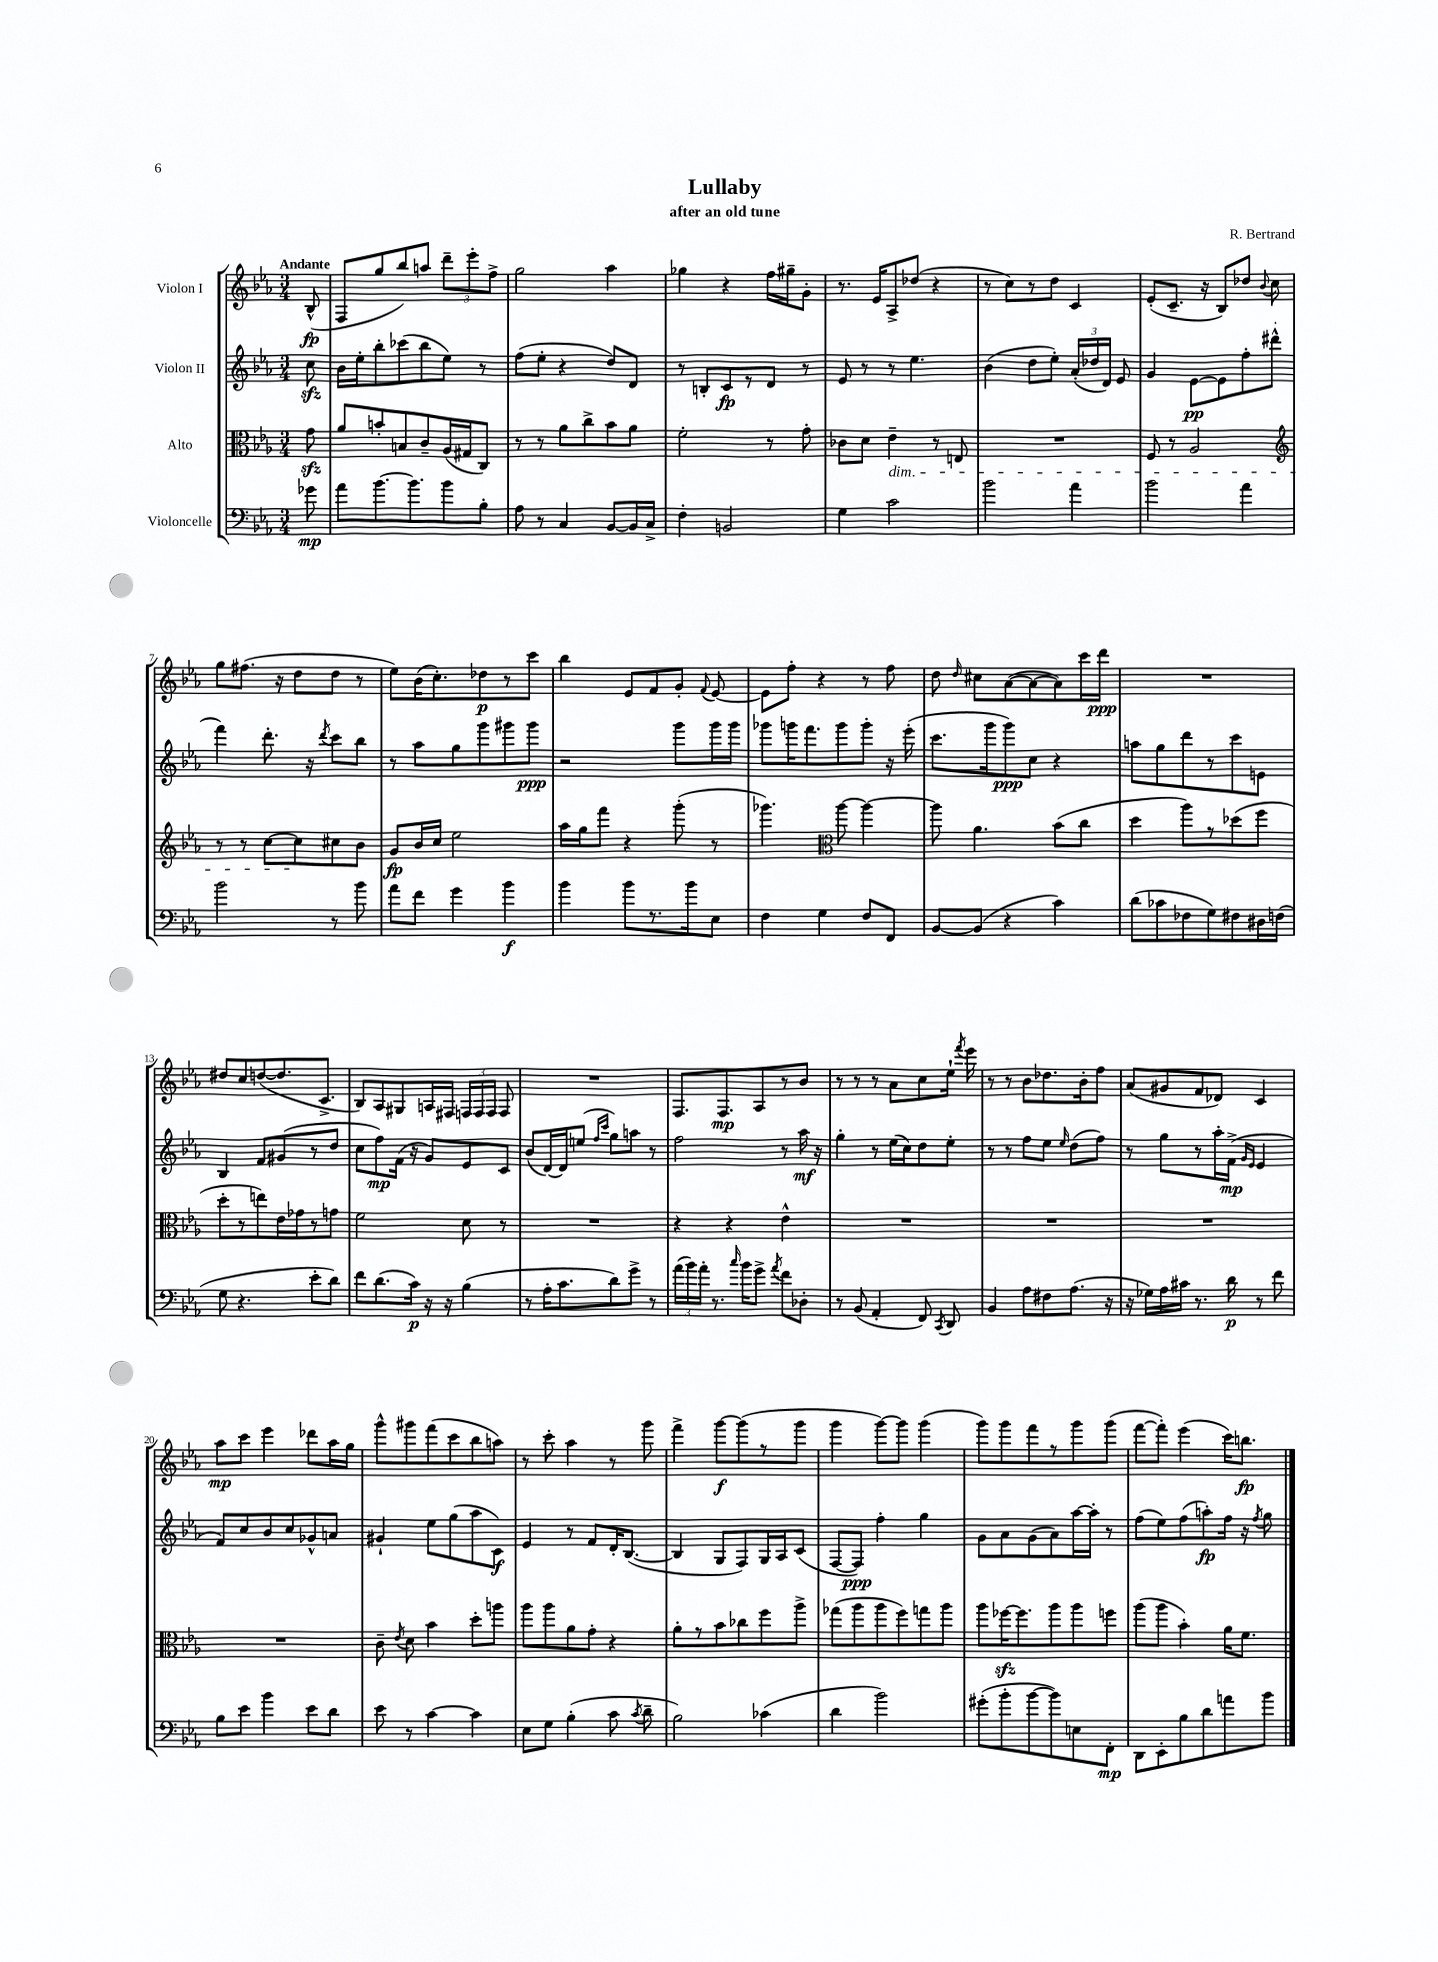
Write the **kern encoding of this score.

**kern	**kern	**kern	**kern
*staff4	*staff3	*staff2	*staff1
*clefF4	*clefC3	*clefG2	*clefG2
*k[b-e-a-]	*k[b-e-a-]	*k[b-e-a-]	*k[b-e-a-]
*M3/4	*M3/4	*M3/4	*M3/4
8g-	8g	8cc	(8B-^^
=	=	=	=
8a-	8a-	16b-	8F
.	.	16ee-'	.
[8.b-	8b'	8bb-'	8gg
.	8B	(8ccc-	8bb-)
8.b-]	.	.	.
.	8c~	8bb-	8aa
8b-	(16A-	8ee-)	12ddd~
.	16G#	.	.
.	.	.	12eee-'
8B-'	8C)	8r	.
.	.	.	12ff^
=	=	=	=
8A-	8r	(8ff	2gg
8r	8r	8ee-'	.
4C	8a-	4r	.
.	8cc^	.	.
[8BB-	8b-	8dd)	4aa-
16BB-]	8a-	8d	.
16C^	.	.	.
=	=	=	=
4F'	2f'	8r	4gg-
.	.	8B'	.
2BB	.	8c	4r
.	.	8r	.
.	8r	8d	16ff
.	.	.	16gg#~
.	8g'	8r	8g'
=	=	=	=
4G	8c-	8e-	8.r
.	8d	8r	.
.	.	.	16e-
2c	4e-~	8r	8A-^
.	.	4.ee-	(8dd-
.	8r	.	4r
.	8E	.	.
=	=	=	=
2b-	2.r	(4b-	8r
.	.	.	8cc)
.	.	8dd	8r
.	.	8ee-')	8dd
4a-	.	(24a-'	4c
.	.	24dd-	.
.	.	24d)	.
.	.	8e-	.
=	=	=	=
2b-	8F	4g	(8e-'
.	8r	.	8.c~
.	2A-	[8e-	.
.	.	.	16r
.	.	8e-]	8B-)
4a-	.	8ff'	8dd-
.	.	.	8qqb-
.	.	(8ddd#^^	8cc
=	=	=	=
*	*clefG2	*	*
2b-	8r	4fff)	8gg
.	8r	.	(8.ff#
.	[8cc	8.ddd'	.
.	.	.	16r
.	8cc]	.	8dd
.	.	16r	.
.	.	8qddd	.
8r	8cc#	8ccc	8dd
8b-	8b-	8bb-	8r
=	=	=	=
8a-	8g	8r	8ee-)
8f	16b-	8aa-	(16b-
.	16cc	.	8.cc')
4g	2ee-	8gg	.
.	.	8ggg	8dd-
4b-	.	8ggg#	8r
.	.	8ggg#	8ccc
=	=	=	=
4b-	16aa-	2r	4bb-
.	16gg	.	.
.	8fff	.	.
8b-	4r	.	8e-
8.r	.	.	8f
.	(8ggg'	8ggg	8g'
16b-	.	.	.
.	.	.	8qqf
8E-	8r	16ggg	[8e-
.	.	16ggg	.
=	=	=	=
4F	4.ggg-)	8ggg-	8e-]
.	.	16ggg	8ff'
.	.	8.fff	.
4G	.	.	4r
*	*clefC3	*	*
.	[8aa-	8ggg	.
8F	4aa-_	8ggg'	8r
8FF	.	16r	8ff
.	.	(16eee-'	.
=	=	=	=
[8BB-	8aa-]	8.ccc	8dd
.	.	.	16qqdd
(8BB-]	4.a-	.	8cc#
.	.	16ggg	.
4r	.	8ggg)	([8a-
.	.	8cc	8a-_
4c)	(8b-	4r	8a-])
.	8cc	.	16ccc
.	.	.	16ddd
=	=	=	=
(8d	4dd	8aa	2.r
8c-	.	8gg	.
8F-	8aa-)	8ddd	.
8G)	8r	8r	.
8F#	(8dd-	8ccc	.
16D#	8ff	8e	.
(16F	.	.	.
=	=	=	=
8G	8dd'	4B-	8dd#
4.r	8r	.	8cc
.	8ee)	8f	([8dd
.	16e-	(8g#	8.dd]
.	16g-	.	.
8e-'	8r	8r	.
.	.	.	8.c^
8d)	8g	8dd	.
=	=	=	=
8f	2f	8cc	8B-)
(8.d	.	8ff)	8A-
.	.	(16f	8G#
16c)	.	16r	.
16r	.	8g)	16A
16r	.	.	16F#
(4B-	8d	8e-	24F
.	.	.	24F
.	.	.	24F
.	8r	8c	8F
=	=	=	=
8r	2.r	(8b-	2.r
16A-'	.	[16d)	.
8.c	.	16d]	.
.	.	(8ee	.
.	.	16qqff	.
.	.	16qqccc	.
8d)	.	8gg)	.
8g^	.	8aa	.
8r	.	8r	.
=	=	=	=
(24a-	4r	2ff	8.F
24b-)	.	.	.
24a-'	.	.	.
8.r	.	.	.
.	.	.	8.F
.	4r	.	.
16qqcc	.	.	.
16b-	.	.	.
8g^	.	.	8A-
8qa-	.	.	.
8f	4e-^^	8r	8r
8D-'	.	16aa-	8b-
.	.	16r	.
=	=	=	=
8r	2.r	4gg'	8r
(8BB-	.	.	8r
4AA-'	.	8r	8r
.	.	(16ee-	8a-
.	.	16cc)	.
8FF)	.	8dd	8cc
8qCC	.	.	.
8DD	.	8ee-'	16ee-`
.	.	.	8qfff
.	.	.	16eee-
=	=	=	=
4BB-	2.r	8r	8r
.	.	8r	8r
8A-	.	8ff	8b-
8F#	.	8ee-	8.dd-
.	.	16qqee-	.
(8.A-	.	(8dd	.
.	.	.	16b-'
.	.	8ff)	8ff
16r	.	.	.
=	=	=	=
16r	2.r	8r	(8a-
16G-)	.	.	.
16A-	.	8gg	8g#
16c#	.	.	.
8.r	.	8r	8f
.	.	16aa-'	8d-)
16d	.	(16f^	.
.	.	16qqg	.
.	.	16qqe-	.
8r	.	4e-	4c
8f	.	.	.
=	=	=	=
8B-	2.r	8f)	8aa-
8e-	.	8cc	8ccc
4b-	.	8b-	4eee-
.	.	8cc	.
8e-	.	8g-^^	8ddd-
8d	.	8a	16aa-
.	.	.	16gg
=	=	=	=
8e-	8c~	4g#`	8ggg^^
.	8qe-	.	.
8r	8d	.	8ggg#
[4c	4b-	8ee-	(8fff
.	.	(8gg	8ccc
4c]	8dd'	8aa-	8bb-
.	8aa	8c)	8aa)
=	=	=	=
8E-	8aa-	4e-	8r
8G	8aa-	.	8ccc'
(4B-'	8a-	8r	4aa-
.	8g'	8f	.
8c	4r	16d'	8r
.	.	([8.B-	.
8qc	.	.	.
8d~	.	.	8ggg
=	=	=	=
2B-)	8a-'	4B-]	4fff^
.	8r	.	.
.	8b-	8G	[8ggg
.	8cc-	8F)	(8ggg]
(4c-	8ff	16G	8r
.	.	16A-	.
.	8aa-^	(8c	8ggg
=	=	=	=
4d	(8gg-	[8F	4ggg
.	8aa-	8F])	.
2b-)	8aa-	4ff'	[8ggg)
.	8ff)	.	8ggg]
.	8gg	4gg	(4ggg
.	8aa-	.	.
=	=	=	=
(8g#'	8aa-	8g	8ggg)
8b-'	[16ff-	8a-	8ggg
.	8.ff-]	.	.
[8b-	.	(8g	8fff
8b-])	8aa-	8a-)	8r
8E	8aa-	[16aa-	8ggg
.	.	16aa-']	.
8FF'	8ff	8r	(8ggg
=	=	=	=
8DD	(8aa-	(8ff	[8fff
8EE-'	8aa-	8ee-)	8fff'])
8B-	4b-')	(8ff	(4eee-
8d	.	8aa')	.
8a	16a-	16ff	16ccc)
.	8.f	16r	8.bb
.	.	8qff	.
8b-	.	8gg	.
==	==	==	==
*-	*-	*-	*-
